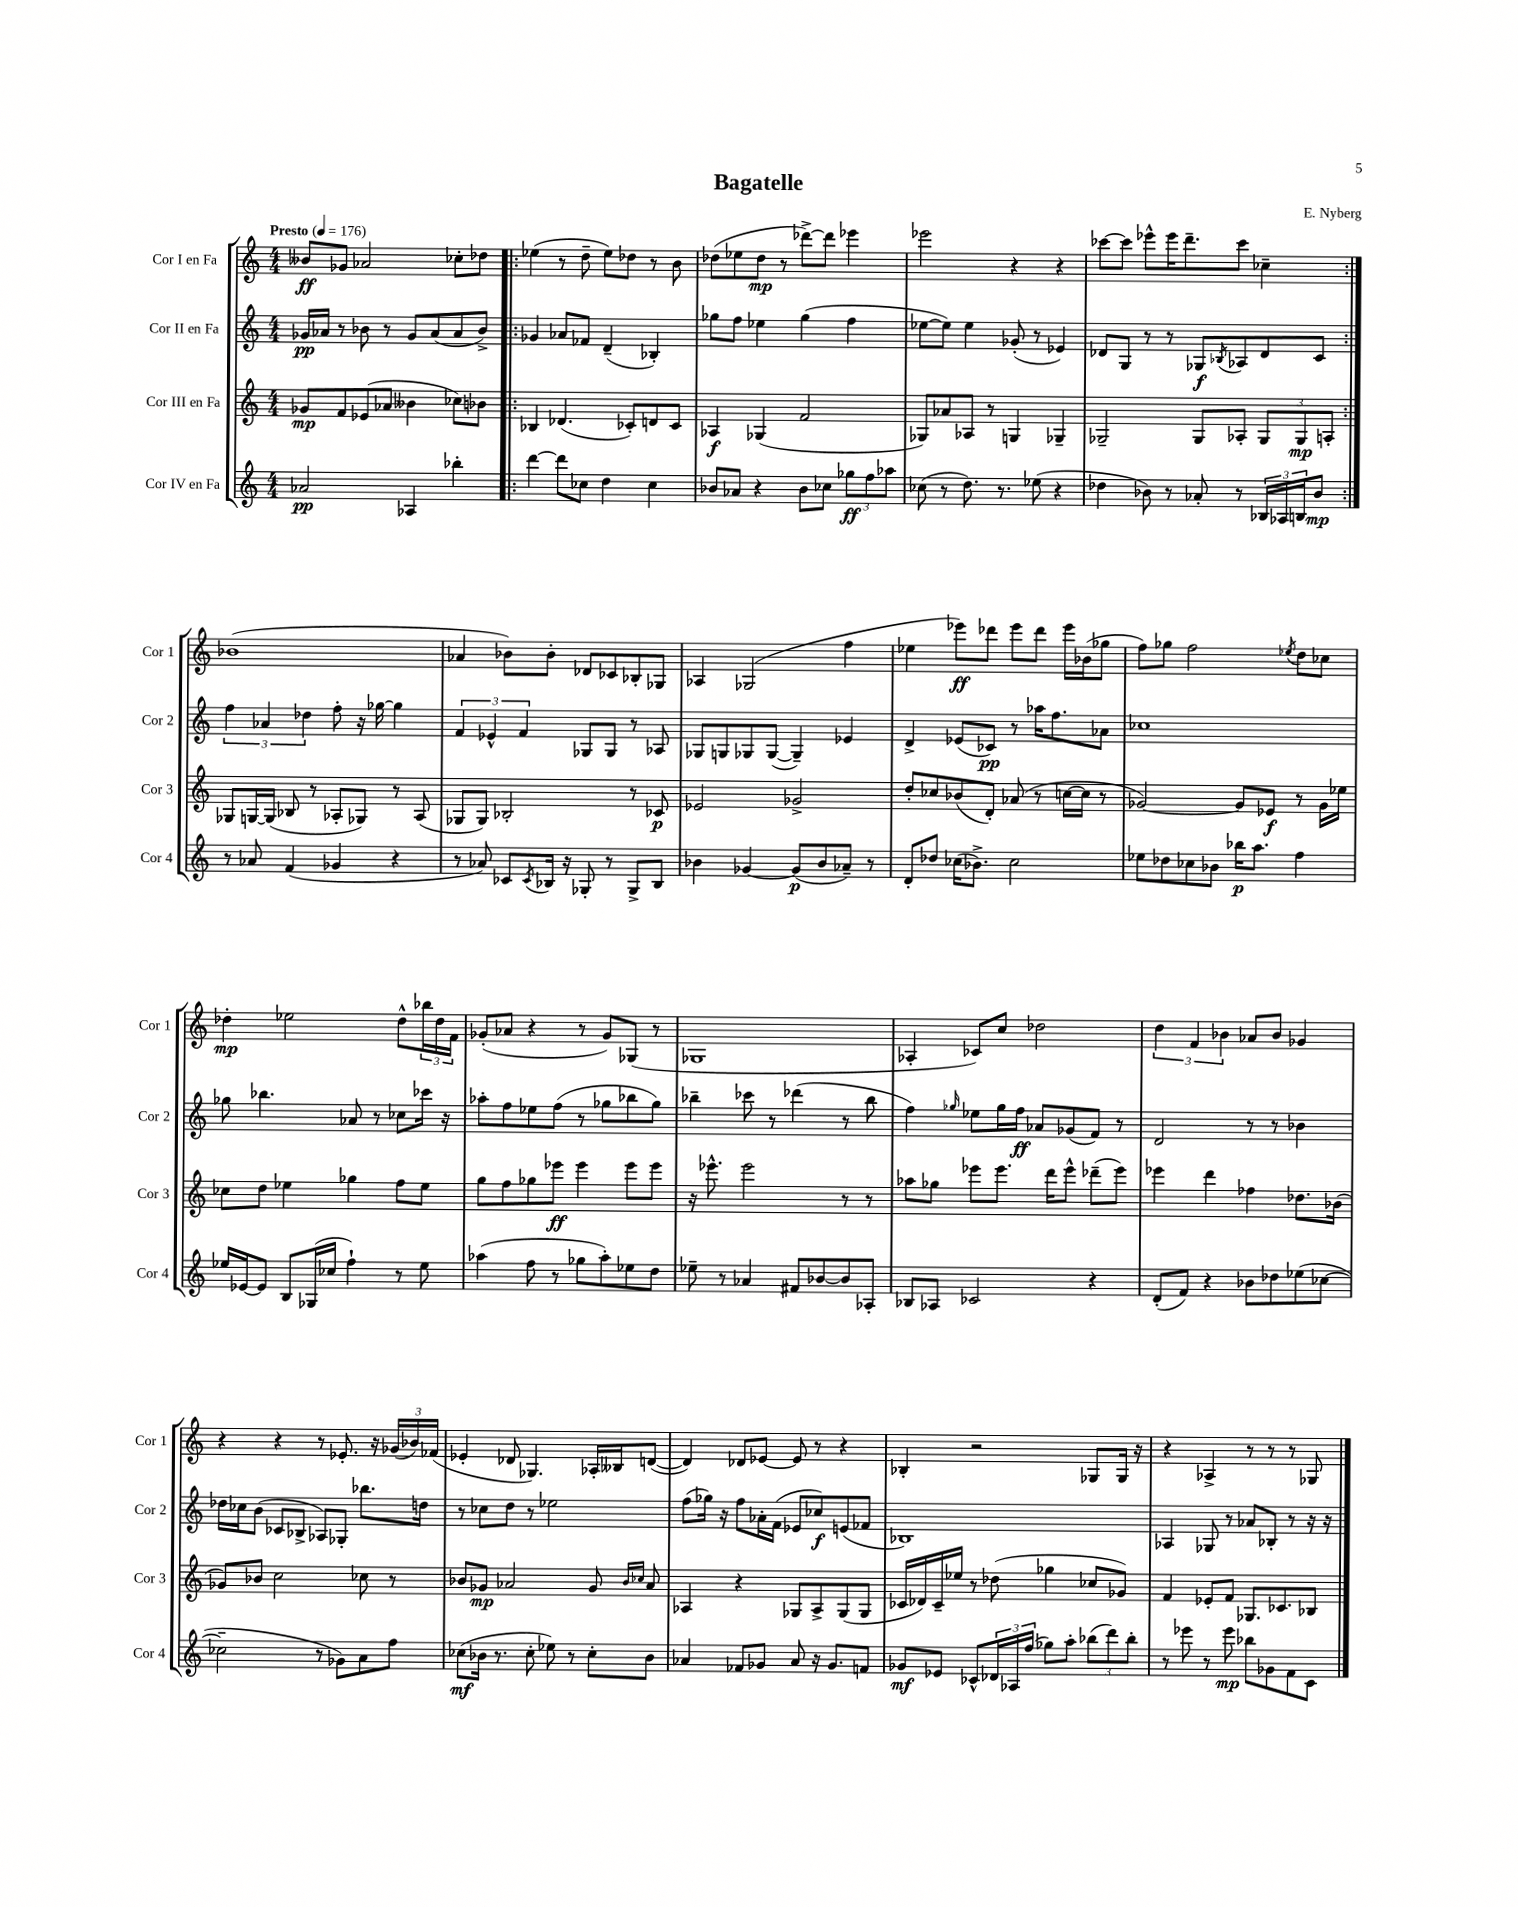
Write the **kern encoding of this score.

**kern	**kern	**kern	**kern
*staff4	*staff3	*staff2	*staff1
*clefG2	*clefG2	*clefG2	*clefG2
*k[]	*k[]	*k[]	*k[]
*M4/4	*M4/4	*M4/4	*M4/4
*MM176	*MM176	*MM176	*MM176
2a-/	8g-/L	16g-/LL	8b--/L
.	.	16a-/JJ	.
.	8f/	8r	8g-/J
.	(8e-/	8b-\	2a-/
.	8a-/J	8r	.
4A-/	4b--\	8g-/L	.
.	.	(8a-/	.
4bb-'\	8cc-\L)	8a-/	8cc-'\L
.	8b-\J	8b-^/J)	8dd-\J
=!|:	=!|:	=!|:	=!|:
[4ddd\	4B-/	4g-/	(4ee-\
8ddd\]L	(4.d-/	8a-/L	8r
8cc-\J	.	8f-/J	8dd~\
4dd\	.	(4d~/	8ee-\L)
.	8c-'/L)	.	8dd-\J
4cc-\	8d/	4B-'/)	8r
.	8c-/J	.	8b\
=	=	=	=
8b-/L	4A-/	8gg-\L	(8dd-\L
8a-/J	.	8ff\J	8ee-\
4r	(4G-/	4ee-\	8dd-\J
.	.	.	8r
8b-\L	2f/	(4gg-\	[8ddd-^\L)
8cc-\J	.	.	8ddd-\]J
12gg-\L	.	4ff\	4eee-\
12ff\	.	.	.
12aa-\J	.	.	.
=	=	=	=
(8cc-\	8G-/L)	[8ee-\L	2eee-\
8r	8a-/	8ee-\]J)	.
8.dd\)	8A-/J	4ee-\	.
.	8r	.	.
8.r	.	.	.
.	4G/	(8g-'/	4r
(8ee-\	.	8r	.
4r	4G-~/	4e-/)	4r
=	=	=	=
4dd-\	2G-~/	8d-/L	[8ccc-\L
.	.	8G/J	8ccc-\]J
8b-\)	.	8r	8eee-^^\L
8r	.	8r	16eee-\K
.	.	.	8.ddd~\
8a-'/	8G-/L	8G-/L	.
.	.	8qB-/	.
8r	8A-'/J	8A-/	8ccc-\J
24B-/LL	12G-/L	8d-/	4cc-~\
24A-/	.	.	.
24B/J	12G-/	.	.
8b-/J	.	8c/J	.
.	12A'/J	.	.
=:|!	=:|!	=:|!	=:|!
8r	8G-/L	6ff\	(1b-
8a-/	[16G/L	.	.
.	.	6a-/	.
.	(16G/]JJ	.	.
(4f/	8B-/	.	.
.	.	6dd-\	.
.	8r	.	.
4g-/	8A-'/L	8ff'\	.
.	8G-/J)	16r	.
.	.	[16gg-\	.
4r	8r	4gg-\]	.
.	(8A-/	.	.
=	=	=	=
8r	8G-/L	6f/	4a-/
8a-/)	8G-/J)	.	.
.	.	6e-^^/	.
8c-/L	2B-'/	.	8b-\L)
.	.	6f/	.
8qc-/	.	.	.
16B-/Jk	.	.	8b-'\J
16r	.	.	.
8G-'/	.	8G-/L	8d-/L
8r	.	8G-/J	8c-/
8G-^/L	8r	8r	8B-'/
8B-/J	8c-/	8A-/	8G-/J
=	=	=	=
4b-\	2e-/	8G-/L	4A-/
.	.	8G/	.
[4g-/	.	8G-/	(2G-/
.	.	([8G-/J	.
(8g-/]L	2g-^/	4G-~/])	.
8b-/	.	.	.
8a-~/J)	.	4e-/	4ff\
8r	.	.	.
=	=	=	=
8d'/L	8dd'/L	4d^/	4ee-\
8dd-/J	8cc-/	.	.
(16cc-\LK	(8b-/	(8e-/L	8eee-\L)
8.b-^\J)	.	.	.
.	8d'/J)	8c-/J)	8ddd-\J
2cc-\	(8a-/	8r	8eee-\L
.	8r	16aa-\LK	8ddd-\J
.	.	8.ff\	.
.	[16cc\LL	.	16eee-\LL
.	16cc\]JJ	.	(16b-\J
.	8r	8a-\J	8gg-\J
=	=	=	=
8ee-\L	[2g-/)	1cc-	8ff\L)
8dd-\	.	.	8gg-\J
8cc-\	.	.	2ff\
8b-\J	.	.	.
16bb-\LK	8g-/]L	.	.
8.aa\J	.	.	.
.	8e-/J	.	.
.	.	.	8qee-/
4ff\	8r	.	8dd\L
.	16g-\LL	.	8cc-\J
.	16ee-\JJ	.	.
=	=	=	=
16ee-/LL	8cc-\L	8gg-\	4dd-'\
[16e-/J	.	.	.
8e-/]J	8dd\J	4.bb-\	.
8B/L	4ee-\	.	2ee-\
(16G-/L	.	.	.
16cc-/JJ	.	.	.
4ff`\)	4gg-\	8a-/	.
.	.	8r	.
8r	8ff\L	8cc-\L	8dd-^^\L
8ee-\	8ee-\J	16ccc-\Jk	24bb-\L
.	.	.	24dd-\
.	.	16r	.
.	.	.	24f\JJ
=	=	=	=
(4aa-\	8gg\L	8aa-'\L	(8g-'/L
.	8ff\	8ff\	8a-/J
8ff\	8gg-\	8ee-\	4r
8r	8eee-\J	(8ff\J	.
8gg-\L	4eee-\	8r	8r
8aa-'\)	.	8gg-\L	8g-/L)
8ee-\	8eee-\L	8bb-\	(8G-/J
8dd\J	8eee-\J	8gg-\J)	8r
=	=	=	=
8ee-~\	16r	4bb-~\	1G-
.	8.eee-^^\	.	.
8r	.	.	.
4a-/	2eee-\	8ccc-\	.
.	.	8r	.
8f#/L	.	(4ddd-\	.
[8b-/	.	.	.
8b-/]	8r	8r	.
8A-'/J	8r	8bb-\	.
=	=	=	=
8B-/L	8aa-\L	4ff\)	4A-'/
8A-/J	8gg-\J	.	.
.	.	16qqgg-/	.
2c-/	8eee-\L	8ee-\L	8c-/L)
.	8.eee-\J	16gg-\L	8cc/J
.	.	16ff\JJ	.
.	.	8a-/L	2dd-\
.	16ddd\LK	.	.
.	8eee-^^\J	(8g-/	.
4r	(8ddd-~\L	8f/J)	.
.	8eee-\J)	8r	.
=	=	=	=
(8d'/L	4eee-\	2d/	6dd\
8f/J)	.	.	.
.	.	.	6f/
4r	4ddd\	.	.
.	.	.	6b-\
8b-\L	4ff-\	8r	8a-/L
8dd-\	.	8r	8b-/J
(8ee-\	8.dd-\L	4b-\	4g-/
[8cc-\J	.	.	.
.	(16b-\Jk	.	.
=	=	=	=
2cc-~\]	8g-/L)	16dd-\LL	4r
.	.	16cc-\J	.
.	8b-/J	(8b\J	.
.	2cc\	8c-/L	4r
.	.	8B-^/J	.
8r	.	8A-/L)	8r
8g-\L)	.	8G-'/J	8.e-'/
8a\	8cc-\	8.bb-\L	.
.	.	.	16r
8ff\J	8r	.	(24g-/LL
.	.	.	24b-/)
.	.	16dd\Jk	.
.	.	.	(24f-/JJ
=	=	=	=
(8cc-\L	8b-/L	8r	4e-'/
16b-\Jk	8g-/J	8cc-\L	.
8.r	.	.	.
.	2a-/	8dd\J	8d-/
8cc-'\	.	8r	4.G-/)
8ee-\)	.	2ee-\	.
8r	.	.	.
8cc-'\L	8g-/	.	16A-'/LL
.	.	.	16B--/J
.	16qqb-/LL	.	.
.	16qqcc-/JJ	.	.
8b-\J	8a-/	.	([8d/J
=	=	=	=
4a-/	4A-/	(8ff\L	4d/])
.	.	16gg-\Jk)	.
.	.	16r	.
8f-/L	4r	8ff\L	8d-/L
8g-/J	.	16a-'\L	[8e-/J
.	.	(16f\JJ	.
8a-/	8G-/L	8e-/L	8e-/]
16r	8A-^/	8cc-/)	8r
8.g-/L	.	.	.
.	(8G-/	(8e/	4r
8f/J	8G-/J	8f-/J	.
=	=	=	=
8g-/L	16c-/LL	1B-)	4B-'/
.	16d-/)	.	.
8e-/J	16c-~/	.	.
.	16ee-/JJ	.	.
8c-^^/L	8r	.	2r
24d-/L	(8dd-\	.	.
24A-/	.	.	.
(24ff/JJ	.	.	.
8gg-\L)	4gg-\	.	.
8aa'\J	.	.	.
(12bb-\L	8cc-/L	.	8G-/L
12ddd\)	.	.	.
.	8g-/J)	.	16G-/Jk
12bb-'\J	.	.	.
.	.	.	16r
=	=	=	=
8r	4f/	4A-/	4r
8eee-\	.	.	.
8r	8e-'/L	8G-/	4A-^/
8eee-\	8f/J	8r	.
8bb-\L	8.G-/L	8a-/L	8r
8g-\	.	8B-'/J	8r
.	8.c-/	.	.
8f\	.	8r	8r
8c\J	8B-/J	16r	8G-/
.	.	16r	.
==	==	==	==
*-	*-	*-	*-
